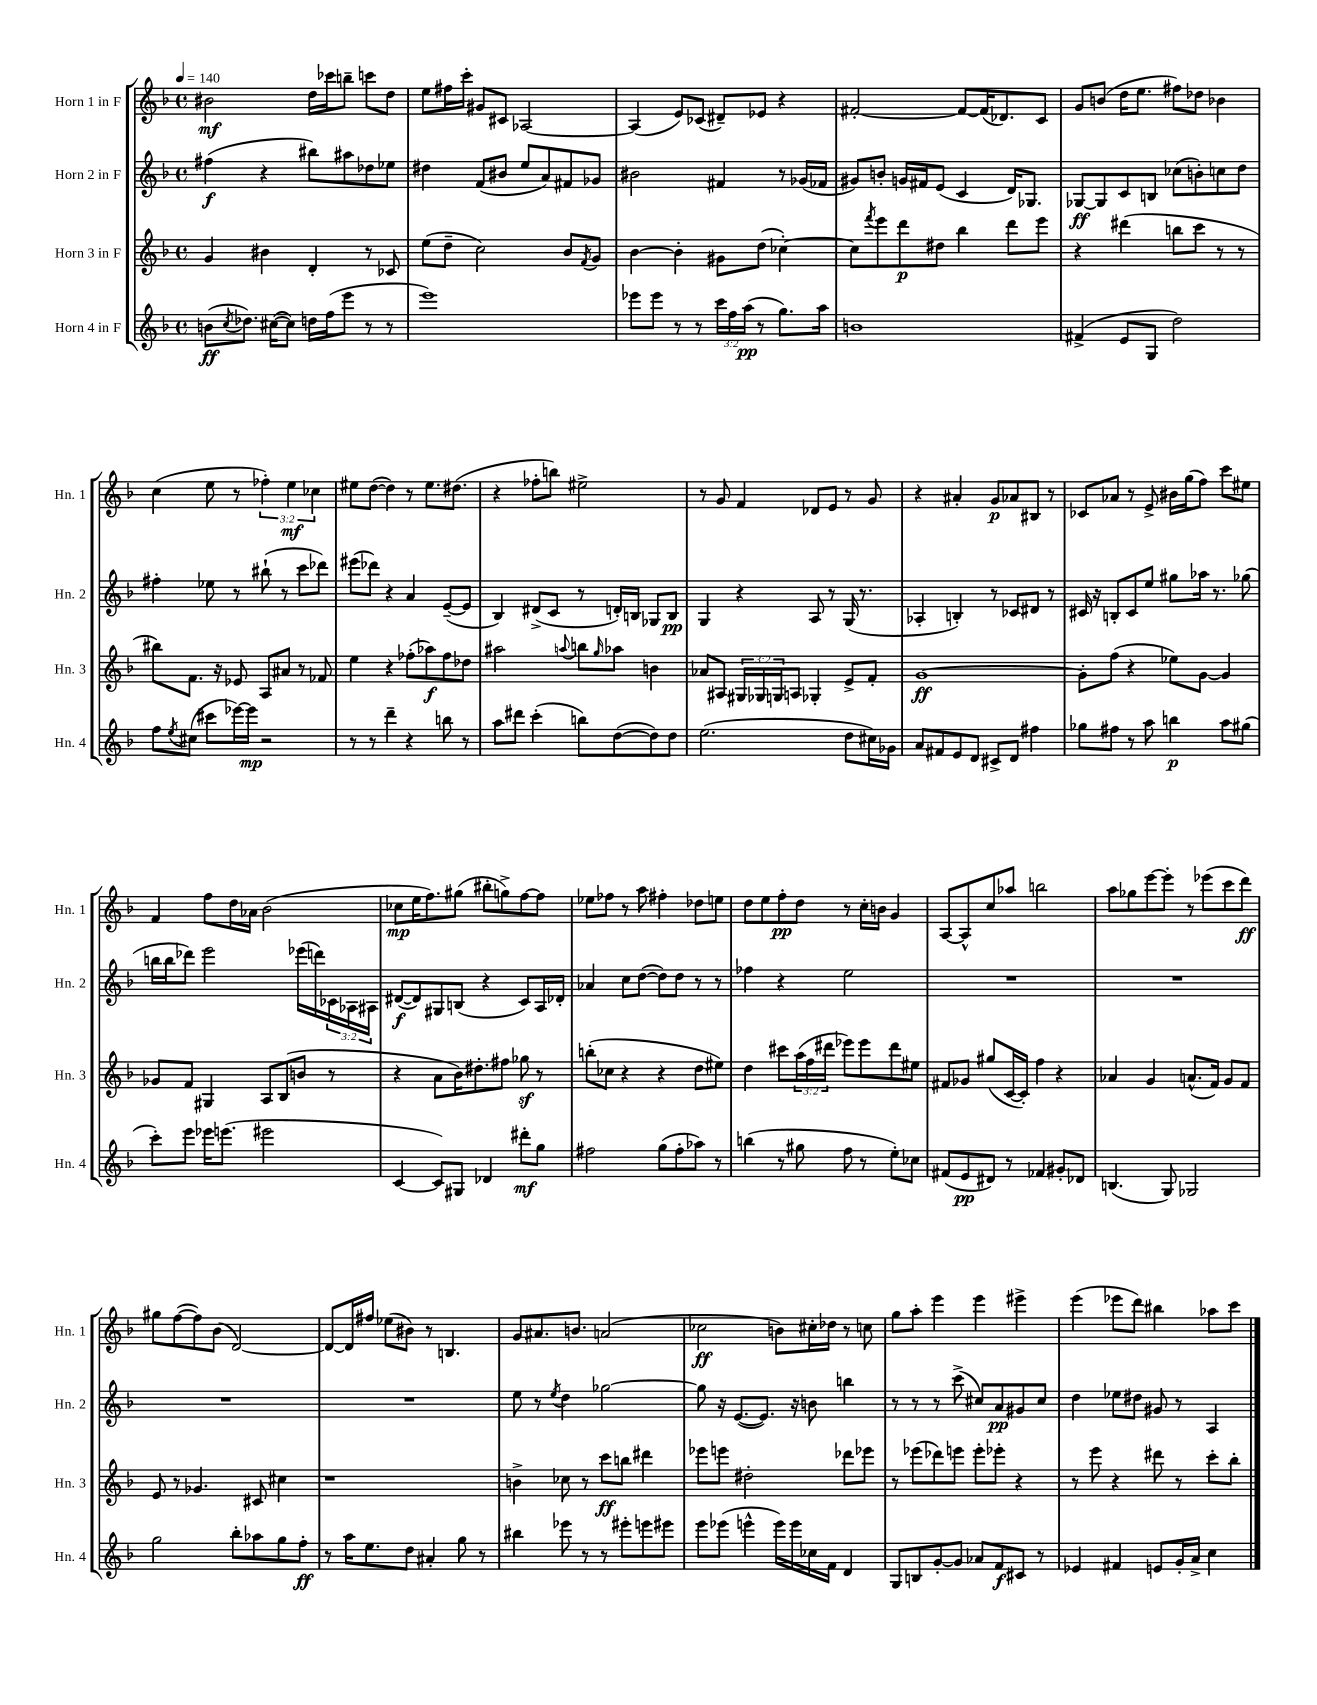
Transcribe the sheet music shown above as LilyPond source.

<<
\new StaffGroup <<
\new Staff = "s0" \with { instrumentName = "Horn 1 in F" shortInstrumentName = "Hn. 1" } {
    \clef treble \key f \major \defaultTimeSignature \time 4/4 \override Staff.TupletNumber.text = #tuplet-number::calc-fraction-text \tempo 4 = 140
    bis'2\mf d''16 ces'''16 b''8-- c'''8 d''8 |
    e''8 fis''16 c'''16-. gis'8 cis'8 aes2~ |
    aes4( e'8) ces'8( dis'8--) ees'8 r4 |
    fis'2~-. fis'8~ fis'16( des'8.) c'8 |
    g'8 b'8( d''16 e''8. fis''8) des''8 bes'4 |
    c''4( e''8 r8 \tuplet 3/2 { fes''4-.) e''4\mf ces''4 } |
    eis''8 d''8~( d''4) r8 eis''8. dis''8.( |
    r4 fes''8-. b''8) eis''2-> |
    r8 g'8 f'4 des'8 e'8 r8 g'8 |
    r4 ais'4-. g'8\p aes'8 bis8 r8 |
    ces'8 aes'8 r8 e'8-> bis'16 g''16( f''8) c'''8 eis''8 |
    f'4 f''8 d''16 aes'16 bes'2( |
    ces''8\mp e''16 f''8.) gis''8( bis''8-. g''8->) f''8~ f''8 |
    ees''8 fes''8 r8 a''8 fis''4-. des''8 e''8 |
    d''8 e''8 f''8-.\pp d''8 r8 c''16-. b'16 g'4 |
    a8~ a8-^ c''8 aes''8 b''2 |
    a''8 ges''8 e'''8~ e'''8-. r8 ees'''8( c'''8 d'''8\ff) |
    gis''8 f''8~( f''8) bes'8( d'2~) |
    d'8~ d'16 fis''16 ees''8( bis'8) r8 b4. |
    g'8 ais'8. b'8. a'2( |
    ces''2\ff b'8) cis''16-. des''16 r8 c''8 |
    g''8 a''8-. e'''4 e'''4 eis'''4-> |
    e'''4( ees'''8 d'''8) bis''4 aes''8 c'''8 \bar "|." |
}
\new Staff = "s1" \with { instrumentName = "Horn 2 in F" shortInstrumentName = "Hn. 2" } {
    \clef treble \key f \major \defaultTimeSignature \time 4/4 \override Staff.TupletNumber.text = #tuplet-number::calc-fraction-text
    fis''4\f( r4 bis''8) ais''8 des''8 ees''8 |
    dis''4 f'8( bis'8 e''8 a'8) fis'8 ges'8 |
    bis'2 fis'4 r8 ges'16( fes'16 |
    gis'8) b'8-. g'16 fis'16 e'8( c'4 d'16) ges8. |
    ges8~\ff ges8 c'8 b8 ces''8( b'8-.) c''8 d''8 |
    fis''4-. ees''8 r8 bis''8-!( r8 c'''8 des'''8) |
    eis'''8( des'''8) r4 a'4 e'8~--( e'8 |
    bes4) dis'8->( c'8 r8 d'16-.) b16 ges8 b8\pp |
    g4 r4 a8 r8 g16( r8. |
    aes4-. b4-.) r8 ces'8 dis'8 r8 |
    cis'16 r16 b8-. cis'8 e''8 gis''8 aes''16 r8. ges''8( |
    b''16 b''16 des'''8) e'''2 ees'''16( d'''16) \tuplet 3/2 { ces'16 aes16 ais16 } |
    dis'8~\f( dis'8) gis8 b8( r4 c'8) a16 des'16-. |
    aes'4 c''8 d''8~( d''8) d''8 r8 r8 |
    fes''4 r4 e''2 |
    R1 |
    R1 |
    R1 |
    R1 |
    e''8 r8 \acciaccatura { e''8 } d''4 ges''2~ |
    ges''8 r16 e'8.~( e'8.) r16 b'8 b''4 |
    r8 r8 r8 c'''8->( cis''8) a'8\pp gis'8 cis''8 |
    d''4 ees''8 dis''8 gis'8 r8 a4 \bar "|." |
}
\new Staff = "s2" \with { instrumentName = "Horn 3 in F" shortInstrumentName = "Hn. 3" } {
    \clef treble \key f \major \defaultTimeSignature \time 4/4 \override Staff.TupletNumber.text = #tuplet-number::calc-fraction-text
    g'4 bis'4 d'4-. r8 ces'8 |
    e''8( d''8-- c''2) bes'8 \acciaccatura { f'8 } g'8 |
    bes'4~ bes'4-. gis'8 d''8( ces''4~-.) |
    ces''8 \acciaccatura { f'''8 } e'''8 d'''8\p dis''8 bes''4 d'''8 e'''8 |
    r4 dis'''4( b''8 c'''8 r8 r8 |
    bis''8) f'8. r16 ees'8 a8 ais'8 r8 fes'8 |
    e''4 r4 fes''8-.( aes''8\f) fes''8 des''8 |
    ais''2 \appoggiatura { a''8 } b''8 \grace { g''16 } aes''8 b'4 |
    aes'8 ais8 \tuplet 3/2 { gis16 ges16 g16 } a8 ges4-. e'8-> f'8-. |
    g'1~\ff |
    g'8-. f''8( r4 ees''8) g'8~ g'4 |
    ges'8 f'8 gis4 a8 bes8( b'8 r8 |
    r4 a'8 bes'16) dis''8.-. fis''8 ges''8\sf r8 |
    b''8-.( ces''8 r4 r4 d''8 eis''8) |
    d''4 cis'''8 \tuplet 3/2 { a''16( f''16 dis'''16 } ees'''8) ees'''8 dis'''8 eis''8 |
    fis'8 ges'8 gis''8( c'16~ c'16-.) f''4 r4 |
    aes'4 g'4 a'8.-^( f'16) g'8 f'8 |
    e'8 r8 ges'4. cis'8 cis''4 |
    r1 |
    b'4-> ces''8 r8 c'''8\ff b''8 dis'''4 |
    ees'''8 e'''8 dis''2-. des'''8 ees'''8 |
    r8 ees'''8( des'''8) e'''8 e'''8-. ees'''8-. r4 |
    r8 e'''8 r4 dis'''8 r8 c'''8-. bes''8-. \bar "|." |
}
\new Staff = "s3" \with { instrumentName = "Horn 4 in F" shortInstrumentName = "Hn. 4" } {
    \clef treble \key f \major \defaultTimeSignature \time 4/4 \override Staff.TupletNumber.text = #tuplet-number::calc-fraction-text
    b'8\ff( \acciaccatura { c''8 } des''8.) cis''16~( cis''8) d''16 f''16( e'''8 r8 r8 |
    e'''1) |
    ees'''8 ees'''8 r8 r8 \tuplet 3/2 { c'''16 f''16 a''16\pp( } r8 g''8.) a''16 |
    b'1 |
    fis'4->( e'8 g8 d''2) |
    f''8 \acciaccatura { e''8 } cis''8( cis'''8 ees'''16~) ees'''16\mp r2 |
    r8 r8 d'''4-- r4 b''8 r8 |
    a''8 dis'''8 c'''4-.( b''8) d''8~( d''8) d''8 |
    e''2.( d''8 cis''16) ges'16 |
    a'8 fis'8 e'8 d'8 cis'8-> d'8 fis''4 |
    ges''8 fis''8 r8 a''8 b''4\p a''8 gis''8( |
    c'''8-.) e'''8 ees'''16 e'''8.( eis'''2 |
    c'4~ c'8) gis8 des'4 dis'''8-.\mf g''8 |
    fis''2 g''8( fis''8-. aes''8) r8 |
    b''4( r8 gis''8 f''8 r8 e''8-.) ces''8 |
    fis'8( e'8\pp dis'8) r8 fes'4 gis'8-. des'8 |
    b4.( g8) ges2 |
    g''2 bes''8-. aes''8 g''8 f''8-.\ff |
    r8 a''16 e''8. d''8 ais'4-. g''8 r8 |
    bis''4 ees'''8 r8 r8 eis'''8-. e'''8 eis'''8 |
    e'''8 ees'''8( e'''4-^ e'''16) e'''16 ces''16 f'16 d'4 |
    g8 b8 g'8~-. g'8 aes'8 f'8\f cis'8 r8 |
    ees'4 fis'4 e'8 g'16-. a'16-> c''4 \bar "|." |
}
>>
>>
\layout { \context { \Score \remove "Bar_number_engraver" } }
